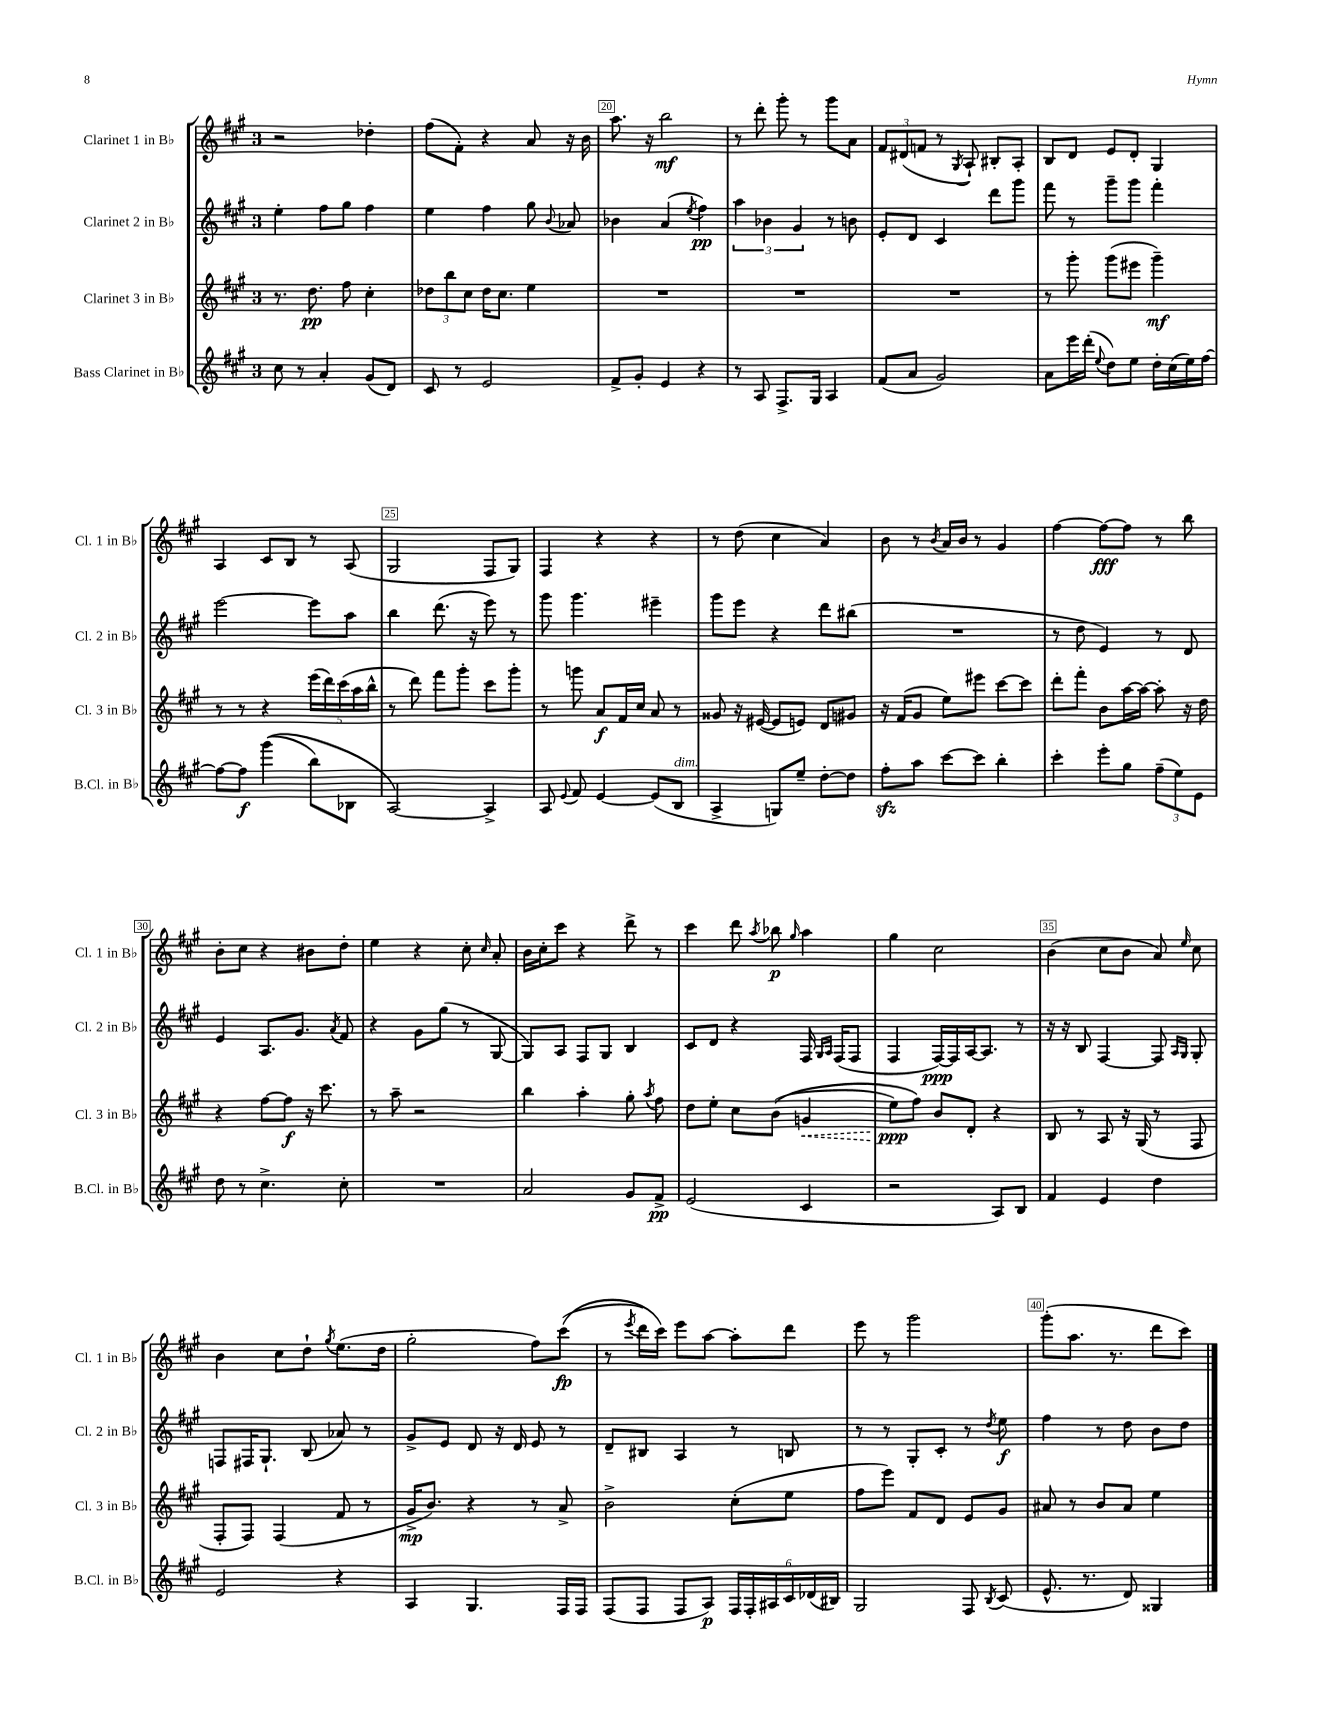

**kern	**dynam	**kern	**dynam	**kern	**dynam	**kern	**dynam
*part4	*part4	*part3	*part3	*part2	*part2	*part1	*part1
*staff4	*staff4	*staff3	*staff3	*staff2	*staff2	*staff1	*staff1
*I"Bass Clarinet in B♭	*	*I"Clarinet 3 in B♭	*	*I"Clarinet 2 in B♭	*	*I"Clarinet 1 in B♭	*
*I'B.Cl. in B♭	*	*I'Cl. 3 in B♭	*	*I'Cl. 2 in B♭	*	*I'Cl. 1 in B♭	*
*clefG2	*	*clefG2	*	*clefG2	*	*clefG2	*
*k[f#c#g#]	*	*k[f#c#g#]	*	*k[f#c#g#]	*	*k[f#c#g#]	*
*M3/4	*	*M3/4	*	*M3/4	*	*M3/4	*
=18	=18	=18	=18	=18	=18	=18	=18
8cc#\	.	8.r	.	4ee'\	.	2r	.
8r	.	.	.	.	.	.	.
.	.	8.dd\	pp	.	.	.	.
4a'/	.	.	.	8ff#\L	.	.	.
.	.	8ff#\	.	8gg#\J	.	.	.
(8g#/L	.	4cc#'\	.	4ff#\	.	4dd-X'\	.
8d/J)	.	.	.	.	.	.	.
=19	=19	=19	=19	=19	=19	=19	=19
8c#/	.	12dd-X\L	.	4ee\	.	(8ff#\L	.
.	.	12bb\	.	.	.	.	.
8r	.	.	.	.	.	8f#'\J)	.
.	.	12cc#\J	.	.	.	.	.
2e/	.	16dd-\KL	.	4ff#\	.	4r	.
.	.	8.cc#\J	.	.	.	.	.
.	.	4ee\	.	8gg#\	.	8a/	.
.	.	.	.	8qqb/	.	.	.
.	.	.	.	8a-X/	.	16r	.
.	.	.	.	.	.	16b\	.
=20	=20	=20	=20	=20	=20	=20	=20
8f#^/L	.	2.r	.	4b-X\	.	8.aa\	.
8g#'/J	.	.	.	.	.	.	.
.	.	.	.	.	.	16r	.
4e/	.	.	.	(4a/	.	2bb\	mf
.	.	.	.	8qee/	.	.	.
4r	.	.	.	4ff#\)	pp	.	.
=21	=21	=21	=21	=21	=21	=21	=21
8r	.	2.r	.	6aa\	.	8r	.
8A/	.	.	.	.	.	8ddd'\	.
.	.	.	.	6b-X\	.	.	.
8.F#^/L	.	.	.	.	.	8ggg#'\	.
.	.	.	.	6g#/	.	.	.
.	.	.	.	.	.	8r	.
16G#/Jk	.	.	.	.	.	.	.
4A/	.	.	.	8r	.	8ggg#\L	.
.	.	.	.	8bn\	.	8a\J	.
=22	=22	=22	=22	=22	=22	=22	=22
(8f#/L	.	2.r	.	8e'/L	.	12f#/L	.
.	.	.	.	.	.	(12d#X/	.
8a/J	.	.	.	8d/J	.	.	.
.	.	.	.	.	.	12fn/J	.
2g#/)	.	.	.	4c#/	.	8r	.
.	.	.	.	.	.	8qG#/	.
.	.	.	.	.	.	8A`/)	.
.	.	.	.	8ddd\L	.	8B#X'/L	.
.	.	.	.	8ggg#\J	.	8A'/J	.
=23	=23	=23	=23	=23	=23	=23	=23
8a\L	.	8r	.	8fff#\	.	8B/L	.
16eee\L	.	8ggg#'\	.	8r	.	8d/J	.
(16ddd'\JJ	.	.	.	.	.	.	.
8qqee/	.	.	.	.	.	.	.
8dd\L)	.	(8ggg#\L	.	8ggg#~\L	.	8e/L	.
8ee\J	.	8eee#X\J	.	8ggg#\J	.	8d'/J	.
16dd'\LL	.	4ggg#~\)	mf	4fff#'\	.	4G#/	.
(16cc#\	.	.	.	.	.	.	.
16ee\)	.	.	.	.	.	.	.
[16ff#\JJ	.	.	.	.	.	.	.
!!LO:LB:g=z
=24	=24	=24	=24	=24	=24	=24	=24
8ff#\L_	.	8r	.	[2eee\	.	4A/	.
8ff#\J]	f	8r	.	.	.	.	.
((4ggg#\	.	4r	.	.	.	8c#/L	.
.	.	.	.	.	.	8B/J	.
8bb\L)	.	(20eee\LL	.	8eee\L]	.	8r	.
.	.	20ddd\)	.	.	.	.	.
.	.	(20ccc#\	.	.	.	.	.
8B-X\J	.	.	.	8aa\J	.	(8A/	.
.	.	20aa\	.	.	.	.	.
.	.	20bb^^\JJ	.	.	.	.	.
=25	=25	=25	=25	=25	=25	=25	=25
[2A/)	.	8r	.	4bb\	.	2G#/	.
.	.	8ddd\)	.	.	.	.	.
.	.	8fff#\L	.	(8.ddd\	.	.	.
.	.	8ggg#'\J	.	.	.	.	.
.	.	.	.	16r	.	.	.
4A^/]	.	8ccc#\L	.	8eee\)	.	8F#/L	.
.	.	8ggg#'\J	.	8r	.	8G#/J)	.
=26	=26	=26	=26	=26	=26	=26	=26
8A/	.	8r	.	8ggg#\	.	4F#/	.
8qqe/	.	.	.	.	.	.	.
8f#/	.	8gggn\	.	4.ggg#\	.	.	.
[4e/	.	8a/L	f	.	.	4r	.
.	.	16f#/L	.	.	.	.	.
.	.	16cc#/JJ	.	.	.	.	.
(8e/L]	.	8a/	.	4eee#X~\	.	4r	.
!LO:TX:a:i:t=dim.	!	!	!	!	!	!	!
8B/J	.	8r	.	.	.	.	.
=27	=27	=27	=27	=27	=27	=27	=27
4A^/	.	8g##X/	.	8ggg#\L	.	8r	.
.	.	16r	.	8eee\J	.	(8dd\	.
.	.	([16e#X/	.	.	.	.	.
8Gn/L)	.	8e#/L]	.	4r	.	4cc#\	.
8ee~/J	.	8en/J)	.	.	.	.	.
[8dd'\L	.	8d/L	.	8ddd\L	.	4a/)	.
8dd\J]	.	8g#X/J	.	(8bb#X\J	.	.	.
=28	=28	=28	=28	=28	=28	=28	=28
8ff#zz'\L	.	16r	.	2.r	.	8b\	.
.	.	(16f#/KL	.	.	.	.	.
8aa\J	.	8g#/J	.	.	.	8r	.
.	.	.	.	.	.	8qb/	.
[8ccc#\L	.	8ee\L)	.	.	.	16a/LL	.
.	.	.	.	.	.	16b/JJ	.
8ccc#\J]	.	8eee#X\J	.	.	.	8r	.
4bb'\	.	[8ccc#\L	.	.	.	4g#/	.
.	.	8ccc#\J]	.	.	.	.	.
=29	=29	=29	=29	=29	=29	=29	=29
4ccc#'\	.	8ddd'\L	.	8r	.	[4ff#\	.
.	.	8fff#'\J	.	8dd\	.	.	.
8eee'\L	.	8b\L	.	4e/)	.	8ff#\L_	fff
8gg#\J	.	[16aa\L	.	.	.	8ff#\J]	.
.	.	16aa\JJ_	.	.	.	.	.
(12ff#~\L	.	8aa'\]	.	8r	.	8r	.
12ee\)	.	.	.	.	.	.	.
.	.	16r	.	8d/	.	8bb\	.
12e\J	.	.	.	.	.	.	.
.	.	16dd\	.	.	.	.	.
!!LO:LB:g=z
=30	=30	=30	=30	=30	=30	=30	=30
8dd\	.	4r	.	4e/	.	8b'\L	.
8r	.	.	.	.	.	8cc#\J	.
4.cc#^\	.	[8ff#\L	.	8.A/L	.	4r	.
.	.	8ff#\J]	f	.	.	.	.
.	.	.	.	8.g#/J	.	.	.
.	.	16r	.	.	.	8b#X\L	.
.	.	8.ccc#\	.	.	.	.	.
.	.	.	.	8qa/	.	.	.
8cc#'\	.	.	.	8f#/	.	8dd'\J	.
=31	=31	=31	=31	=31	=31	=31	=31
2.r	.	8r	.	4r	.	4ee\	.
.	.	8aa~\	.	.	.	.	.
.	.	2r	.	8g#\L	.	4r	.
.	.	.	.	(8gg#\J	.	.	.
.	.	.	.	8r	.	8cc#'\	.
.	.	.	.	.	.	16qqcc#/	.
.	.	.	.	[8G#/	.	8a'/	.
=32	=32	=32	=32	=32	=32	=32	=32
2a/	.	4bb\	.	8G#/L])	.	16b\LL	.
.	.	.	.	.	.	16cc#'\J	.
.	.	.	.	8A/J	.	8ccc#\J	.
.	.	4aa'\	.	8F#/L	.	4r	.
.	.	.	.	8G#/J	.	.	.
8g#/L	.	8gg#'\	.	4B/	.	8ddd^\	.
.	.	8qaa/	.	.	.	.	.
8f#^/J	pp	8ff#\	.	.	.	8r	.
=33	=33	=33	=33	=33	=33	=33	=33
(2e/	.	8dd\L	.	8c#/L	.	4ccc#\	.
.	.	8ee'\J	.	8d/J	.	.	.
.	.	8cc#\L	.	4r	.	8ddd\	.
.	.	.	.	.	.	8qaa/	.
.	.	((8b\J	.	.	.	8bb-X\	p
.	.	.	.	.	.	16qqgg#/	.
!	!	!	!LO:HP:b	!	!	!	!
4c#/	.	4gn/	<	16F#/	.	4aa\	.
.	.	.	.	16qqG#/LL	.	.	.
.	.	.	.	16qqA/JJ	.	.	.
.	.	.	.	(16F#/KL	.	.	.
.	.	.	.	8F#/J	.	.	.
=34	=34	=34	=34	=34	=34	=34	=34
2r	.	8ee\L)	ppp	4F#/	.	4gg#\	.
.	.	8ff#\J)	[	.	.	.	.
.	.	8b/L	.	[16F#/LL)	ppp	2cc#\	.
.	.	.	.	16F#/]	.	.	.
.	.	8d'/J	.	[16A/J	.	.	.
.	.	.	.	8.A/J]	.	.	.
8A/L)	.	4r	.	.	.	.	.
8B/J	.	.	.	8r	.	.	.
=35	=35	=35	=35	=35	=35	=35	=35
4f#/	.	8B/	.	16r	.	(4b\	.
.	.	.	.	16r	.	.	.
.	.	8r	.	8B/	.	.	.
4e/	.	8A/	.	[4F#/	.	8cc#\L	.
.	.	16r	.	.	.	8b\J	.
.	.	(16G#/	.	.	.	.	.
4dd\	.	8r	.	8F#/]	.	8a/)	.
.	.	.	.	16qqA/LL	.	.	.
.	.	.	.	16qqG#/JJ	.	16qqee/	.
.	.	8F#/	.	8G#'/	.	8cc#\	.
!!LO:LB:g=z
=36	=36	=36	=36	=36	=36	=36	=36
2e/	.	8F#'/L	.	8Fn/L	.	4b\	.
.	.	8F#/J)	.	16F#X/K	.	.	.
.	.	.	.	8.G#`/J	.	.	.
.	.	(4F#/	.	.	.	8cc#\L	.
.	.	.	.	(8B/	.	8dd`\J	.
.	.	.	.	.	.	8qgg#/	.
4r	.	8f#/	.	8a-X/)	.	(8.ee\L	.
.	.	8r	.	8r	.	.	.
.	.	.	.	.	.	16dd\Jk	.
=37	=37	=37	=37	=37	=37	=37	=37
4A/	.	16g#^/KL	mp	8g#^/L	.	2gg#'\	.
.	.	8.b/J)	.	.	.	.	.
.	.	.	.	8e/J	.	.	.
4.G#/	.	4r	.	8d/	.	.	.
.	.	.	.	16r	.	.	.
.	.	.	.	16d/	.	.	.
.	.	8r	.	8e/	.	8ff#\L)	.
16F#/LL	.	8a^/	.	8r	.	((8ccc#\J	fp
16F#/JJ	.	.	.	.	.	.	.
=38	=38	=38	=38	=38	=38	=38	=38
(8F#/L	.	2b^\	.	8d~/L	.	8r	.
.	.	.	.	.	.	8qeee/	.
8F#/J	.	.	.	8B#X/J	.	16ddd\LL)	.
.	.	.	.	.	.	16ccc#\JJ)	.
8F#/L	.	.	.	4A/	.	8eee\L	.
8A/J)	p	.	.	.	.	[8aa\J	.
24F#/LL	.	(8cc#'\L	.	8r	.	8aa'\L]	.
24F#'/	.	.	.	.	.	.	.
24A#X/	.	.	.	.	.	.	.
24c#/	.	8ee\J	.	8Bn/	.	8ddd\J	.
(24d-X/	.	.	.	.	.	.	.
24B#X/JJ)	.	.	.	.	.	.	.
=39	=39	=39	=39	=39	=39	=39	=39
2G#/	.	8ff#\L	.	8r	.	8eee\	.
.	.	8eee\J)	.	8r	.	8r	.
.	.	8f#/L	.	8G#'/L	.	2ggg#\	.
.	.	8d/J	.	8c#'/J	.	.	.
8F#/	.	8e/L	.	8r	.	.	.
8qB/	.	.	.	8qdd/	.	.	.
(8c#/	.	8g#/J	.	8ee\	f	.	.
=40	=40	=40	=40	=40	=40	=40	=40
8.e^^/	.	8a#X/	.	4ff#\	.	(8ggg#'\L	.
.	.	8r	.	.	.	8.aa\J	.
8.r	.	.	.	.	.	.	.
.	.	8b/L	.	8r	.	.	.
.	.	.	.	.	.	8.r	.
8d/)	.	8a#/J	.	8dd\	.	.	.
4G##X/	.	4ee\	.	8b\L	.	8ddd\L	.
.	.	.	.	8dd\J	.	8ccc#\J)	.
==	==	==	==	==	==	==	==
*-	*-	*-	*-	*-	*-	*-	*-
